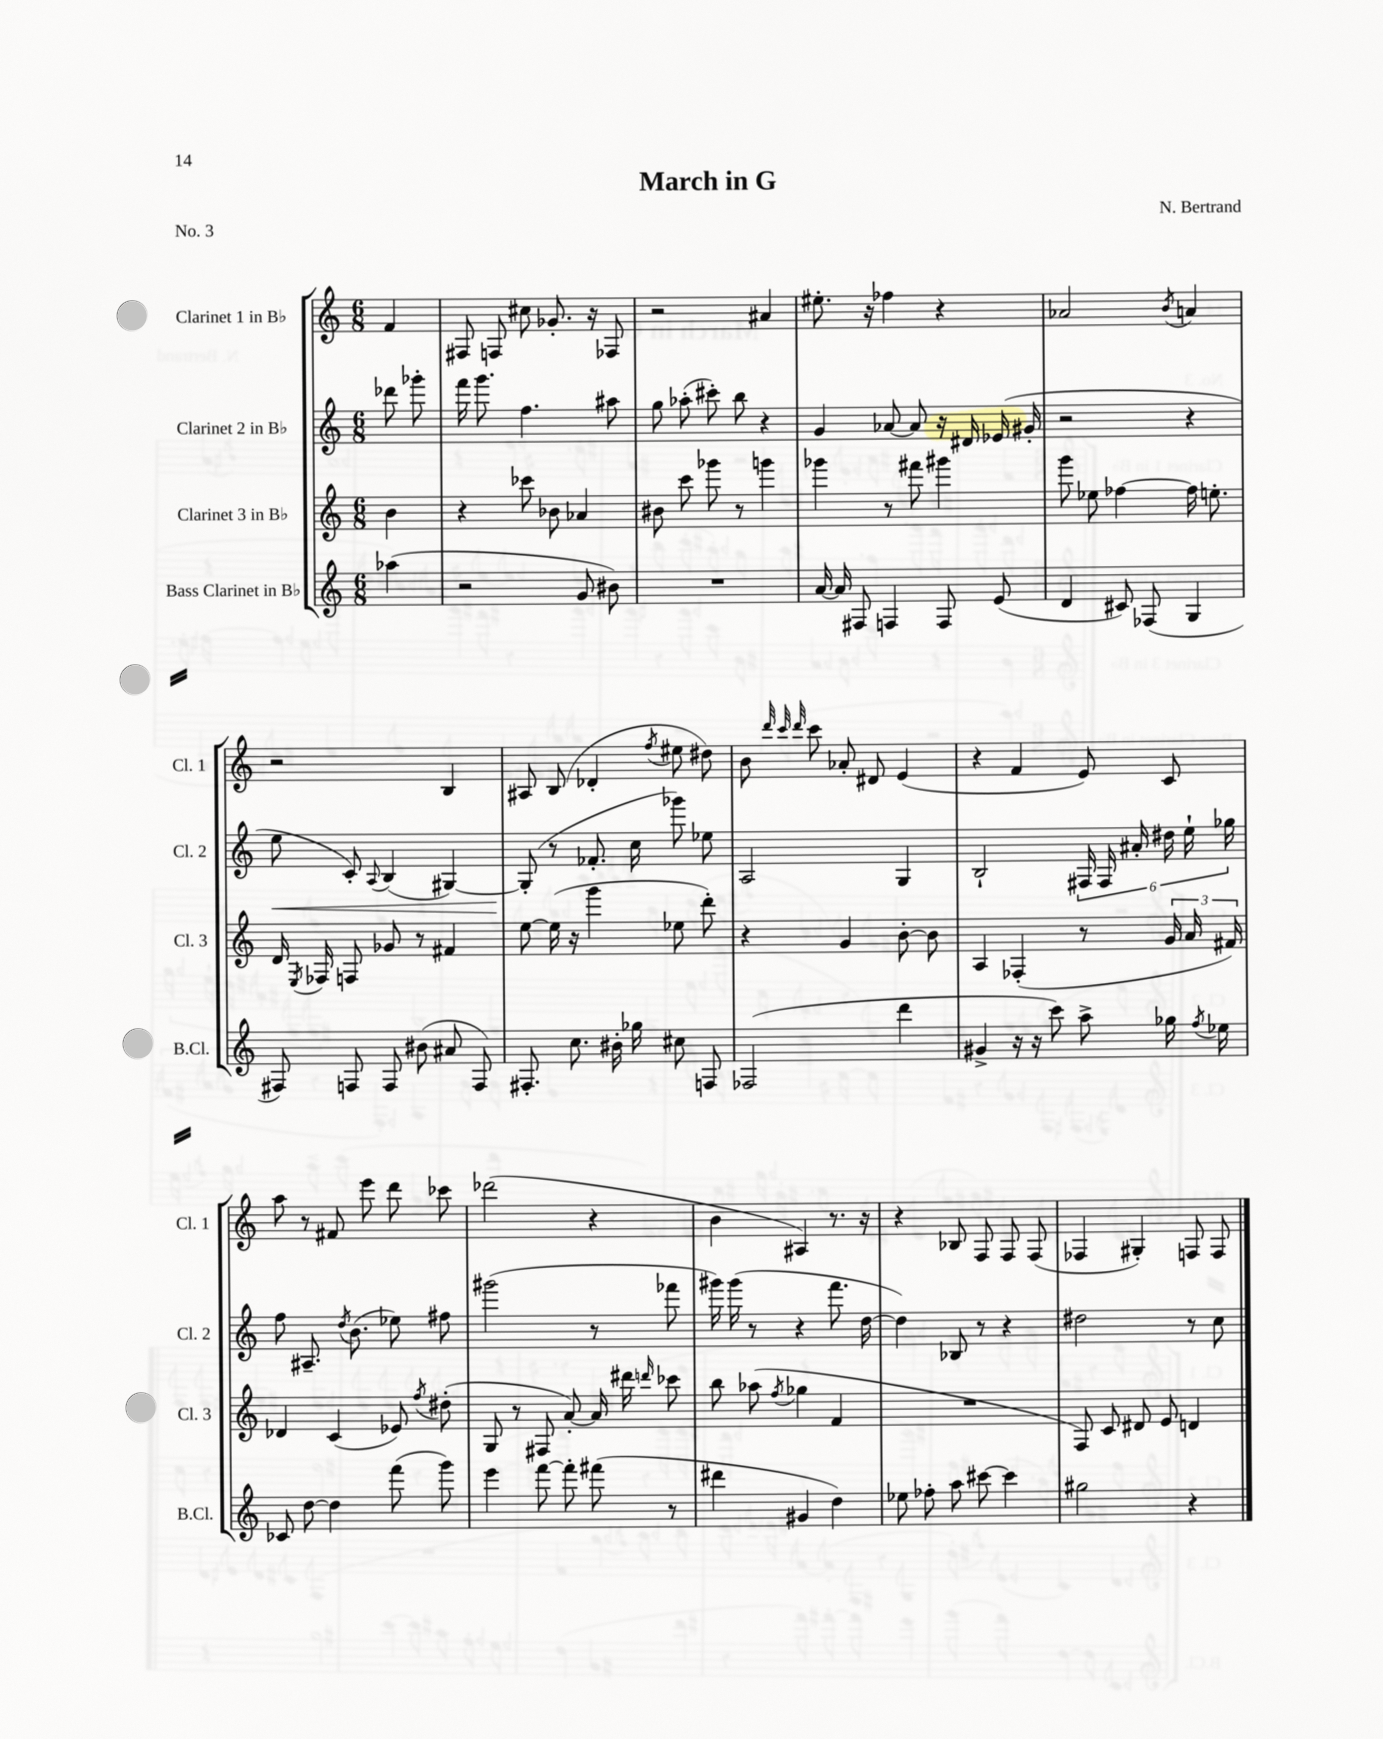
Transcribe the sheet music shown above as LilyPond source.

\header { title = "March in G" composer = "N. Bertrand" piece = "No. 3" }
<<
\new StaffGroup <<
\new Staff = "s0" \with { instrumentName = "Clarinet 1 in Bb" shortInstrumentName = "Cl. 1" } {
    \clef treble \key c \major \numericTimeSignature \time 6/8 \partial 4
    \autoBeamOff f'4 |
    fis8 f8 cis''8 ges'8.-. r16 fes8 |
    r2 ais'4 |
    eis''8.-. r16 fes''4 r4 |
    aes'2 \acciaccatura { b'8 } a'4 |
    r2 b4 |
    ais8 b8( des'4-. \acciaccatura { f''8 } eis''8 dis''8) |
    b'8 \grace { d'''32 c'''32 d'''32 } c'''8 aes'8-. dis'8 e'4( |
    r4 f'4 e'8) c'8 |
    a''8 r8 fis'8 e'''8 d'''8 ces'''8 |
    des'''2( r4 |
    b'4 ais4) r8. r16 |
    r4 bes8 f8 f8 f8( |
    fes4 gis4-.) f8 f8 \bar "|." |
}
\new Staff = "s1" \with { instrumentName = "Clarinet 2 in Bb" shortInstrumentName = "Cl. 2" } {
    \clef treble \key c \major \numericTimeSignature \time 6/8 \partial 4
    \autoBeamOff des'''8 ges'''8-. |
    f'''16 g'''8. f''4. ais''8 |
    g''8 aes''8-.( cis'''8-.) b''8 r4 |
    g'4 aes'8~ aes'8 r16 dis'16 ees'16( gis'16-. |
    r2 r4 |
    e''8\< c'8-.) \appoggiatura { a8 } b4( gis4~) |
    gis8-.\!( r8 fes'8.-. c''16 ges'''8) ees''8 |
    a2 g4 |
    b2-! \tuplet 6/4 { fis16 fis16 ais'16-. dis''16 e''16-! ges''16 } |
    f''8 ais8.-- \acciaccatura { d''8 } b'8.( ees''8) fis''8 |
    gis'''2( r8 fes'''8 |
    gis'''16) gis'''16( r8 r4 f'''8. d''16~ |
    d''4) bes8 r8 r4 |
    dis''2 r8 c''8 \bar "|." |
}
\new Staff = "s2" \with { instrumentName = "Clarinet 3 in Bb" shortInstrumentName = "Cl. 3" } {
    \clef treble \key c \major \numericTimeSignature \time 6/8 \partial 4
    \autoBeamOff b'4 |
    r4 ces'''8 bes'8 aes'4 |
    bis'8 c'''8 ges'''8 r8 g'''4 |
    ges'''4 r8 fis'''8 gis'''4 |
    g'''8 ees''8 fes''4~ fes''16 e''8.-. |
    d'16 \acciaccatura { e8 } fes16 f8 ges'8 r8 fis'4 |
    e''8~ e''16( r16 g'''4 ees''8 d'''8-.) |
    r4 g'4 b'8~-. b'8 |
    a4 fes4-.( r8 \tuplet 3/2 { g'16 a'16 fis'16) } |
    des'4 c'4( ees'8) \acciaccatura { f''8 } dis''8-.( |
    g8 r8 fis8 a'8~-.) a'16 dis'''16 \grace { d'''16 } ces'''8 |
    b''8 aes''8( \acciaccatura { f''8 } ges''4 f'4 |
    R2. |
    f8) c'8 dis'8 e'8 d'4 \bar "|." |
}
\new Staff = "s3" \with { instrumentName = "Bass Clarinet in Bb" shortInstrumentName = "B.Cl." } {
    \clef treble \key c \major \numericTimeSignature \time 6/8 \partial 4
    \autoBeamOff aes''4( |
    r2 g'8 bis'8) |
    R2. |
    a'16~ a'16 fis8 f4 f8 e'8( |
    d'4 cis'8) fes8( g4 |
    fis8) f8 f8 bis'8( ais'8 f8) |
    fis8.-. c''8. bis'16-. ges''16 cis''8 f8 |
    fes2( d'''4 |
    gis'4-> r16 r16 c'''8) a''8-> ges''16 \acciaccatura { f''8 } ees''16 |
    ces'8 d''8~ d''4 f'''8( g'''8) |
    e'''4 f'''8~ f'''8-. fis'''8( r8 |
    dis'''4 gis'4 d''4) |
    ees''8 fes''8-. a''8 cis'''8~ cis'''4 |
    gis''2 r4 \bar "|." |
}
>>
>>
\layout { \context { \Score \remove "Bar_number_engraver" } }
